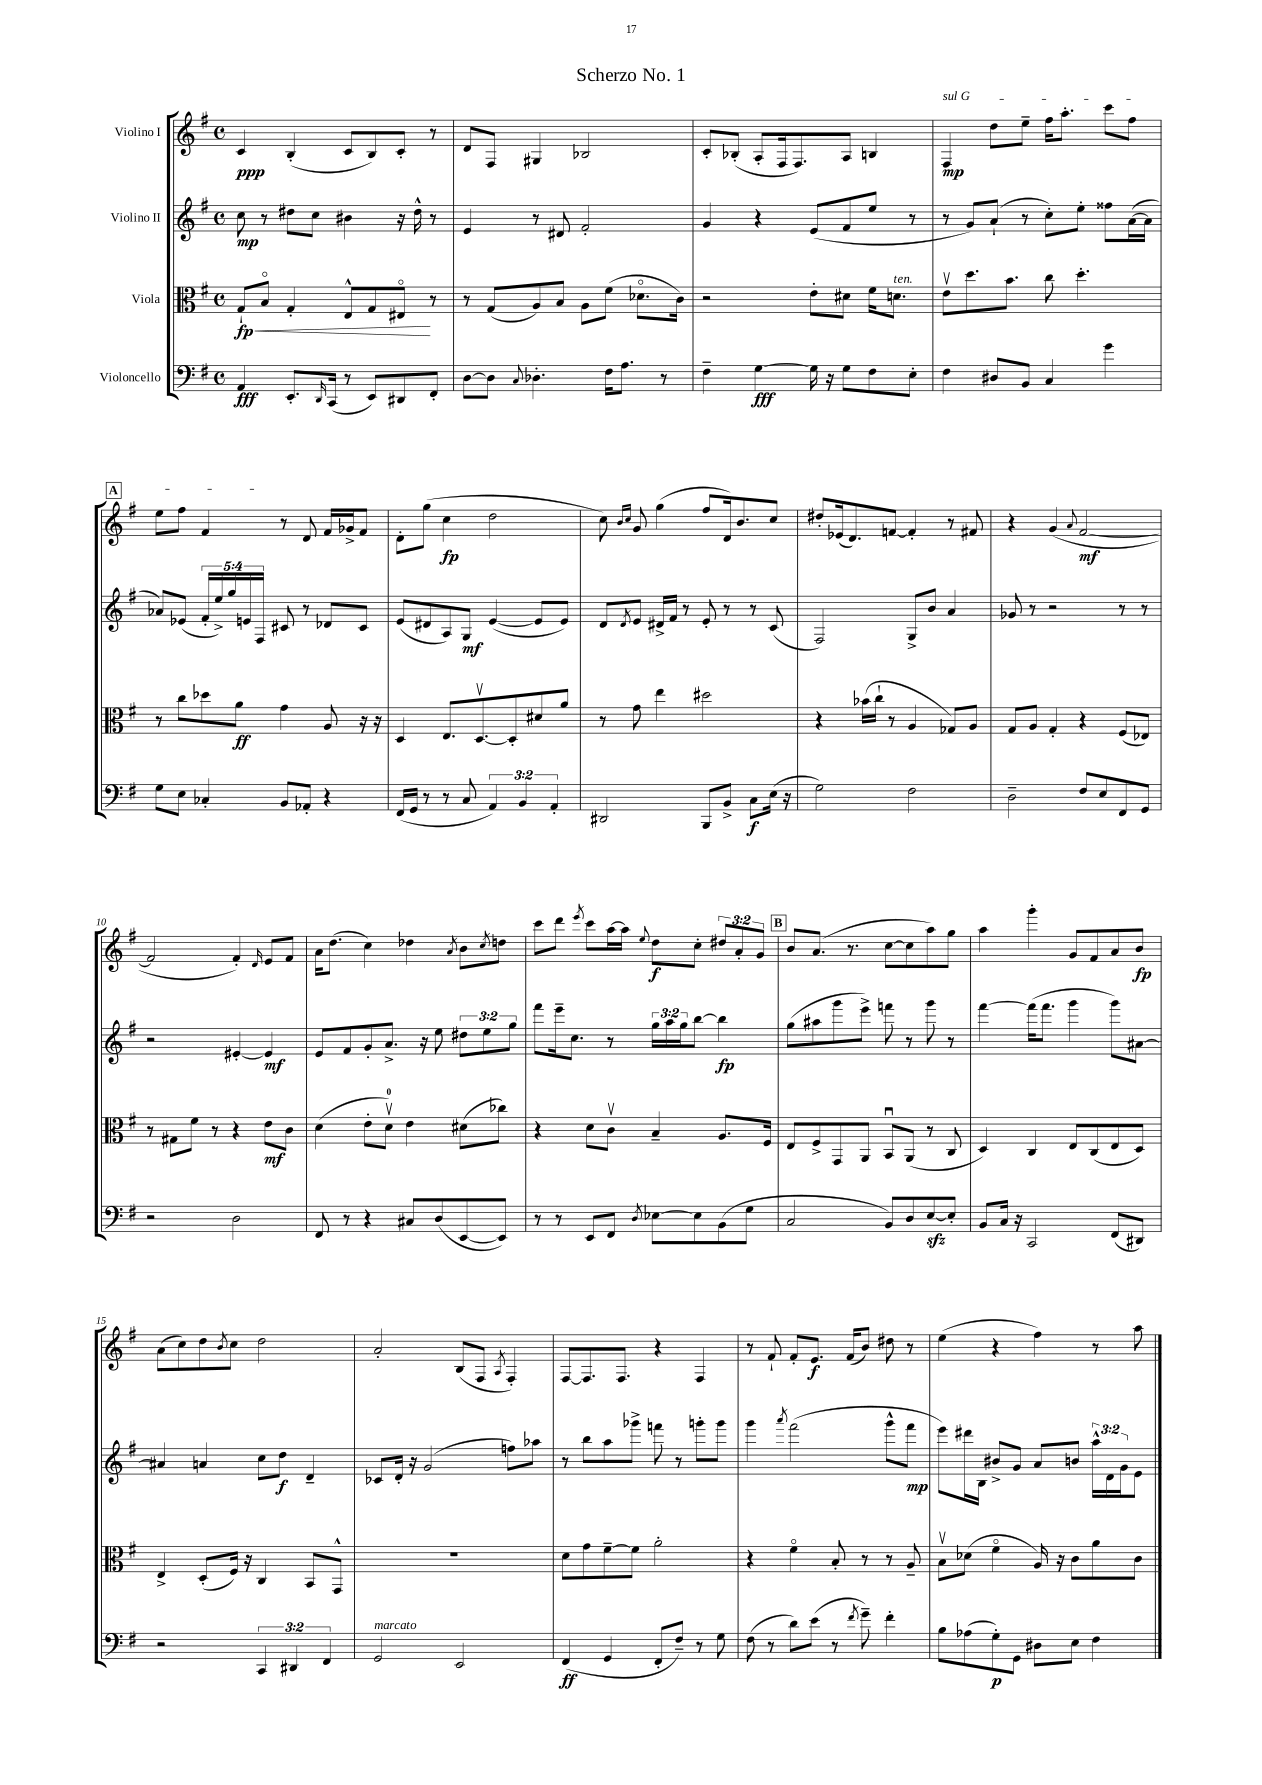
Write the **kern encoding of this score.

**kern	**kern	**kern	**kern
*staff4	*staff3	*staff2	*staff1
*clefF4	*clefC3	*clefG2	*clefG2
*k[f#]	*k[f#]	*k[f#]	*k[f#]
*M4/4	*M4/4	*M4/4	*M4/4
*met(c)	*met(c)	*met(c)	*met(c)
4AA	8G`	8cc	4c
.	8Bo	8r	.
8.EE'	4G'	8dd#	(4B'
.	.	8cc	.
16qqDD	.	.	.
(16CC	.	.	.
8r	8E^^	4b#	8c
8EE)	8G	.	8B)
8DD#	8E#o	16r	8c'
.	.	16dd#^^	.
8FF#'	8r	8r	8r
=	=	=	=
[8D	8r	4e	8d
8D]	(8G	.	8F#
8qqC	.	.	.
4.D-'	8A)	8r	4G#
.	8B	8d#	.
.	8A	2f#'	2B-
16F#	(8f#	.	.
8.A	.	.	.
.	8.d-o	.	.
8r	.	.	.
.	16c)	.	.
=	=	=	=
4F#~	2r	4g	8c'
.	.	.	(8B-'
[4G	.	4r	8A'
.	.	.	16F#
.	.	.	8.F#)
16G]	8e'	(8e	.
16r	.	.	.
8G	8d#	8f#	8A
8F#	16f#	8ee	4B
.	8.d	.	.
8E'	.	8r	.
=	=	=	=
4F#	8ev	8r	4F#
.	8.dd	8g)	.
8D#	.	(8a`	8dd
.	8.b	.	.
8BB	.	8r	8ee~
4C	8cc	8cc')	16ff#
.	.	.	8.aa'
.	4.dd'	8ee'	.
4g	.	8ff##	8ccc
.	.	([16a	8ff#
.	.	16a]	.
=	=	=	=
8G	8r	8a-)	8ee
8E	8cc	(8e-	8ff#
4C-'	8dd-	20f#'	4f#
.	.	20ee^)	.
.	.	20gg	.
.	8a	.	.
.	.	20e	.
.	.	20F#	.
8BB	4g	8c#	8r
8AA-'	.	8r	8d
4r	8A	8d-	16f#
.	.	.	16g-^
.	16r	8c#	8f#
.	16r	.	.
=	=	=	=
(16FF#	4D	(8e	8d'
16GG	.	.	.
8r	.	8d#	(8gg
8r	8.E	8A)	4cc
8C	.	8G	.
.	[8.Dv	.	.
6AA)	.	([4e	2dd
.	8D']	.	.
6BB	.	.	.
.	8d#	8e]	.
6AA'	.	.	.
.	8a	8e)	.
=	=	=	=
2DD#	8r	8d	8cc)
.	.	.	16qqb
.	.	8qd	16qqcc
.	8g	8e	8g
.	4ee	16d#^	(4gg
.	.	16f#	.
.	.	8r	.
8BBB	2dd#	8e'	8ff#
8BB^	.	8r	16d)
.	.	.	8.b
8C	.	8r	.
(16E	.	(8c	8cc
16r	.	.	.
=	=	=	=
2G)	4r	2F#)	8dd#'
.	.	.	(16e-
.	.	.	8.d)
.	(16b-	.	.
.	16cc`	.	.
.	8r	.	[8f
2F#	4A	8G^	4f']
.	.	8b	.
.	8G-)	4a	8r
.	8A	.	8f#
=	=	=	=
2D~	8G	8g-	4r
.	8A	8r	.
.	4G'	2r	(4g
.	.	.	8qqa
8F#	4r	.	[2f#
8E	.	.	.
8FF#	(8F#	8r	.
8GG	8E-)	8r	.
=	=	=	=
2r	8r	2r	2f#]
.	8G#	.	.
.	8f#	.	.
.	8r	.	.
2D	4r	[4e#'	4f#')
.	.	.	16qqd
.	8e	4e#]	8e
.	8c	.	8f#
=	=	=	=
8FF#	(4d	8e	16a
.	.	.	(8.dd
8r	.	8f#	.
4r	8e'	8g'	4cc)
.	8dv)	8.a^	.
8C#	4e	.	4dd-
.	.	16r	.
(8D	.	8ee	.
.	.	.	8qa
[8EE	(8d#	12dd#	8b
.	.	12ee	.
.	.	.	8qcc
8EE])	8cc-)	.	8dd
.	.	12gg	.
=	=	=	=
8r	4r	8fff#	8ccc
8r	.	16eee~	8ddd
.	.	8.cc	.
.	.	.	8qeee
8EE	8d	.	8ccc
8FF#	8cv	8r	[16aa
.	.	.	16aa]
8qD	.	.	8qqee
[8E-	4B~	24gg	8dd
.	.	24aa	.
.	.	24gg	.
8E-]	.	[8bb	8cc'
(8BB	8.A	4bb]	12dd#
.	.	.	12a'
8G	.	.	.
.	.	.	12g
.	16F#	.	.
=	=	=	=
2C	8E	(8gg	8b
.	8F#^	8aa#	(8.a
.	8GG	8ggg	.
.	.	.	8.r
.	8AA	8eee^)	.
8BB)	8BBu	8fff	[8cc
8D	(8AA	8r	8cc]
[8E	8r	8ggg	8aa)
8E']	8C	8r	8gg
=	=	=	=
8BB	4D)	[4fff#	4aa
16C	.	.	.
16r	.	.	.
2CC	4C	(16fff#]	4ggg'
.	.	8.fff#	.
.	8E	4ggg	8g
.	(8C	.	8f#
(8FF#	8E	8ggg)	8a
8DD#)	8D)	[8a#	8b
=	=	=	=
2r	4E^	4a#]	(8a
.	.	.	8cc)
.	(8D'	4a	8dd
.	.	.	8qb
.	16F#)	.	8cc
.	16r	.	.
6CC	4C	8cc	2dd
.	.	8dd	.
6DD#	.	.	.
.	8BB	4d~	.
6FF#	.	.	.
.	8GG^^	.	.
=	=	=	=
2GG	1r	8c-	2a'
.	.	16d'	.
.	.	16r	.
.	.	(2g	.
2EE	.	.	(8B
.	.	.	8F#
.	.	.	8qA
.	.	8ff)	4F#')
.	.	8aa-	.
=	=	=	=
(4FF#	8d	8r	[8F#
.	8g	8bb	8.F#]
4GG	[8f#~	8aa	.
.	.	.	8.F#
.	8f#]	8ggg-^	.
8FF#'	2a'	8fff	4r
8F#~)	.	8r	.
8r	.	8ggg'	4F#
8G	.	8ggg	.
=	=	=	=
(8F#	4r	4ggg	8r
8r	.	.	8f#`
.	.	8qaaa	.
8d)	4f#o	(2fff#	8f#'
(8e	.	.	8.e
8r	8B'	.	.
.	.	.	(16f#
8qf#	.	.	.
8g~)	8r	.	8b)
4f#'	8r	8ggg^^	8dd#
.	8A~	8fff#	8r
=	=	=	=
8B	8Bv	8eee)	(4ee
(8A-	(8d-	16ddd#	.
.	.	16B	.
8G')	4f#o	8b#^	4r
8GG	.	8g	.
8D#	16A)	8a	4ff#)
.	16r	.	.
8E	8c	8b	.
4F#	8a	24aa^^	8r
.	.	24d	.
.	.	24g	.
.	8c	8e	8aa
==	==	==	==
*-	*-	*-	*-
